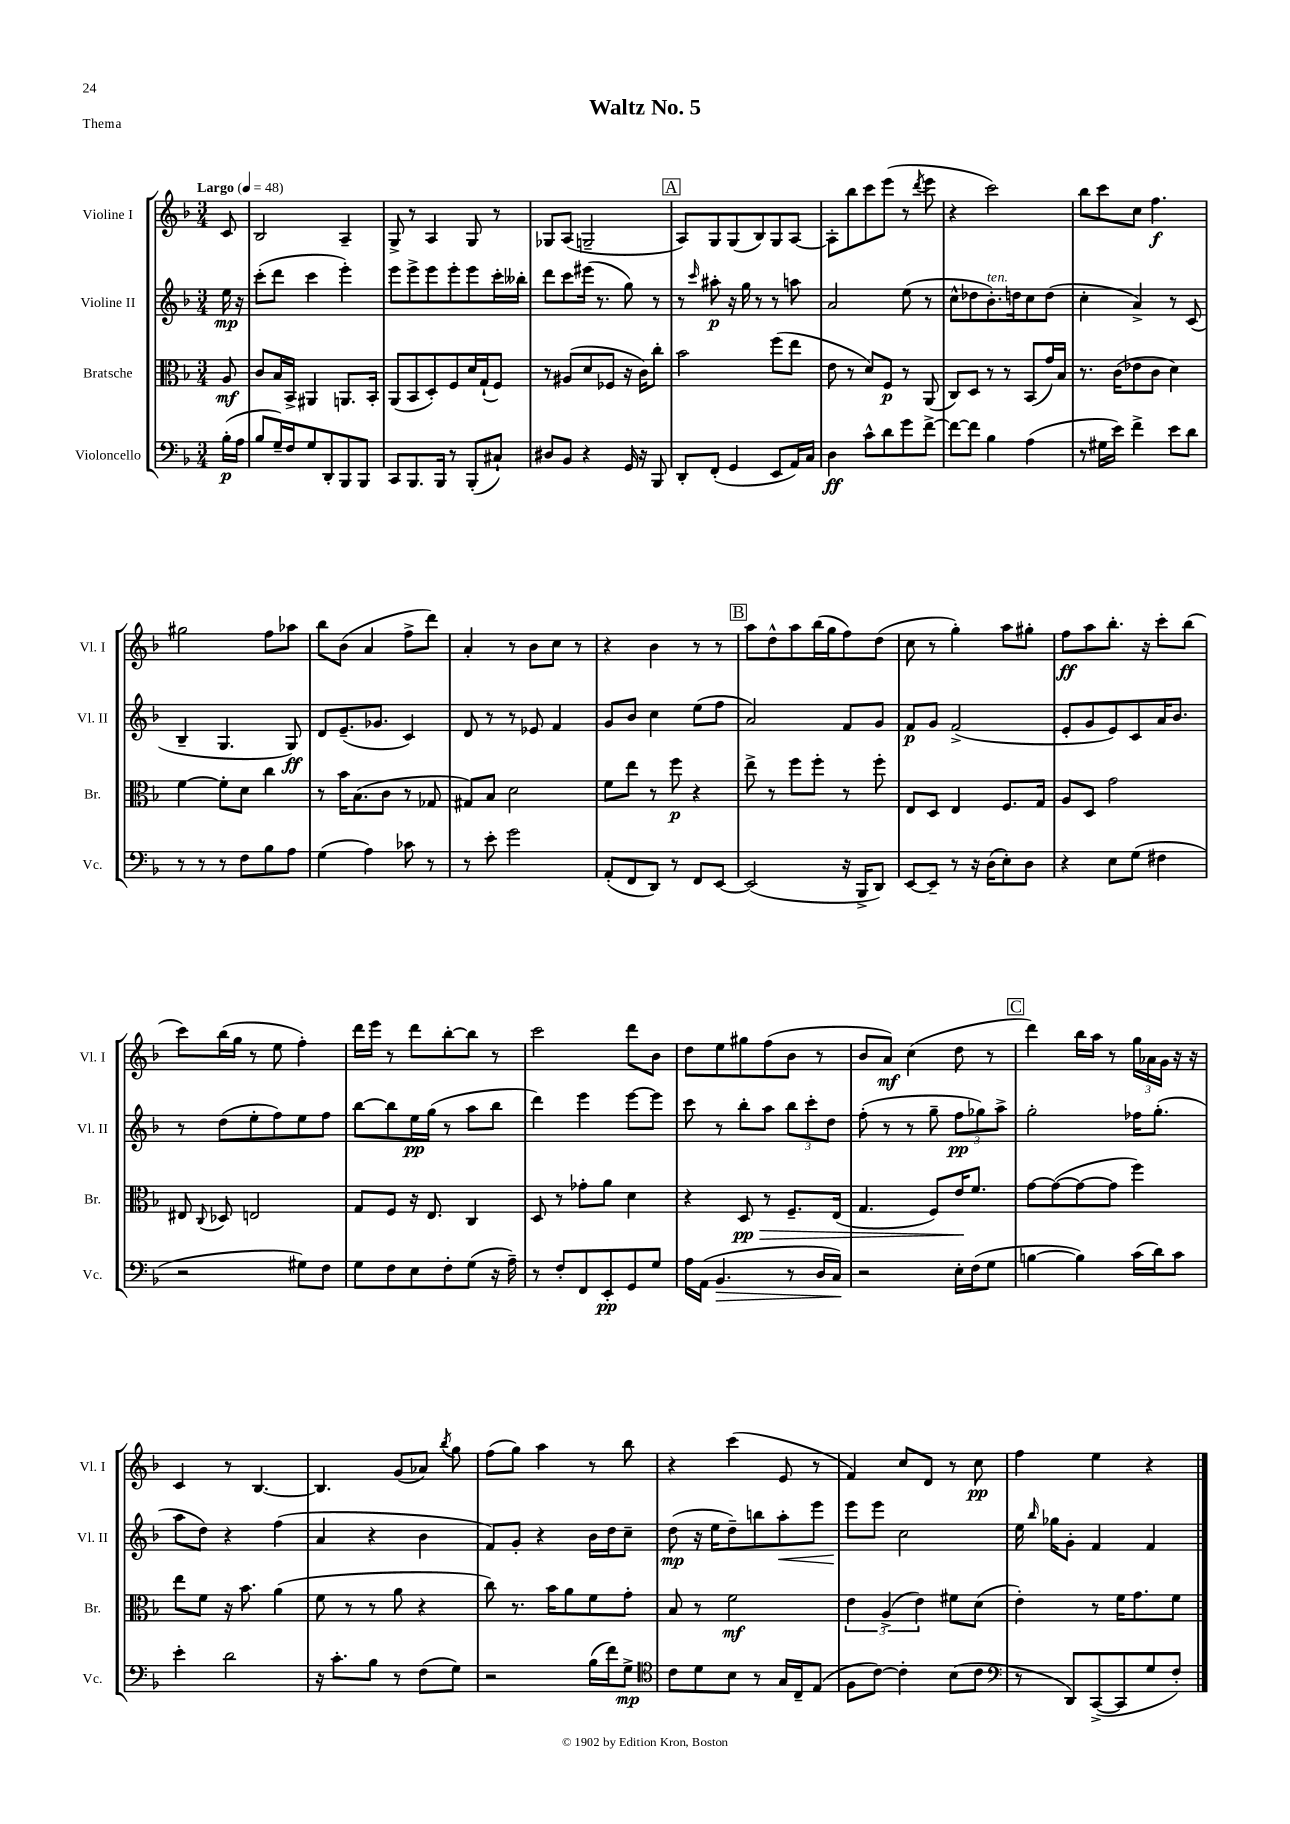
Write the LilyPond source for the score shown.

\header { title = "Waltz No. 5" piece = "Thema" }
<<
\new StaffGroup <<
\new Staff = "s0" \with { instrumentName = "Violine I" shortInstrumentName = "Vl. I" } {
    \clef treble \key f \major \numericTimeSignature \time 3/4 \partial 8 \tempo "Largo" 4 = 48
    \autoBeamOff c'8 |
    bes2 a4-- |
    g8-> r8 a4 g8 r8 |
    ges8[ a8]( g2-- |
    \mark \markup { \box "A" } a8[) g8 g8( bes8) g8 a8]~ |
    a8[-. bes''8 c'''8 e'''8]( r8 \acciaccatura { d'''8 } e'''8 |
    r4 c'''2) |
    bes''8[ c'''8 c''8] f''4.\f |
    gis''2 f''8[ aes''8] |
    bes''8[ bes'8]( a'4 f''8[-> d'''8]) |
    a'4-. r8 bes'8[ c''8] r8 |
    r4 bes'4 r8 r8 |
    \mark \markup { \box "B" } a''8[ d''8-^ a''8 bes''16( g''16 f''8) d''8]( |
    c''8 r8 g''4-.) a''8[ gis''8]-. |
    f''8[\ff a''8 bes''8.]-. r16 c'''8[-. bes''8]( |
    c'''8[) bes''16( g''16] r8 e''8 f''4-.) |
    d'''16[ e'''16] r8 d'''8[ bes''8~-. bes''8] r8 |
    c'''2 d'''8[ bes'8] |
    d''8[ e''8 gis''8 f''8( bes'8] r8 |
    bes'8[ a'8]\mf) c''4( d''8 r8 |
    \mark \markup { \box "C" } d'''4) bes''16[ a''16] r8 \tuplet 3/2 { g''16[ aes'16 g'16] } r16 r16 |
    c'4 r8 bes4.~ |
    bes4. g'8[( aes'8]) \acciaccatura { bes''8 } g''8 |
    f''8[( g''8]) a''4 r8 bes''8 |
    r4 c'''4( e'8 r8 |
    f'4) c''8[ d'8] r8 c''8\pp |
    f''4 e''4 r4 \bar "|." |
}
\new Staff = "s1" \with { instrumentName = "Violine II" shortInstrumentName = "Vl. II" } {
    \clef treble \key f \major \numericTimeSignature \time 3/4 \partial 8
    \autoBeamOff e''16\mp r16 |
    c'''8[-.( d'''8] c'''4 e'''4-.) |
    e'''8[ e'''8-> e'''8 e'''8-. e'''8 c'''16-. beses''16]-. |
    d'''8[ c'''8 eis'''16]( r8. g''8) r8 |
    \mark \markup { \box "A" } r8 \grace { c'''16 } ais''8-.\p r16 g''16 r8 r8 a''8 |
    a'2 e''8( r8 |
    c''8[-^ des''8 bes'8.-.^\markup { \italic "ten." }) d''16 c''8 d''8]( |
    c''4-. a'4->) r8 c'8( |
    bes4-- g4. g8\ff) |
    d'8[ e'8.--( ges'8.] c'4) |
    d'8 r8 r8 ees'8 f'4 |
    g'8[ bes'8] c''4 e''8[( f''8] |
    \mark \markup { \box "B" } a'2) f'8[ g'8] |
    f'8[\p g'8] f'2->( |
    e'8[-. g'8 e'8) c'8 a'16 bes'8.] |
    r8 d''8[( e''8-. f''8) e''8 f''8] |
    bes''8[~ bes''8 e''16\pp g''16]( r8 a''8[ bes''8] |
    d'''4) e'''4 e'''8[~ e'''8] |
    c'''8 r8 bes''8[-. a''8] \tuplet 3/2 { bes''8[ c'''8-. d''8] } |
    f''8-.( r8 r8 g''8-- \tuplet 3/2 { f''8[\pp ges''8) a''8]-> } |
    \mark \markup { \box "C" } g''2-. fes''16[ g''8.]-.( |
    a''8[ d''8]) r4 f''4( |
    a'4 r4 bes'4 |
    f'8[) g'8]-. r4 bes'16[ d''16 c''8]-- |
    d''8\mp( r16 e''16[ d''8--) b''8 a''8-.\< e'''8] |
    e'''8[\! e'''8] c''2 |
    e''16 \grace { bes''16 } ges''16[ g'8]-. f'4 f'4 \bar "|." |
}
\new Staff = "s2" \with { instrumentName = "Bratsche" shortInstrumentName = "Br." } {
    \clef alto \key f \major \numericTimeSignature \time 3/4 \partial 8
    \autoBeamOff a8\mf |
    c'8[ bes16 bes,16]-> ais,4 a,8.[ bes,16]-. |
    a,8[( bes,8 d8-.) f8 d'16 g16-!( f8]) |
    r8 ais8[( d'8 fes8] r16 c'16[) c''8]-. |
    \mark \markup { \box "A" } bes'2 f''8[( e''8] |
    e'8 r8 d'8[) f8]\p r8 a,8( |
    c8[) d8] r8 r8 bes,8[( g'16) bes16] |
    r8. c'16[( ees'8 c'8] d'4) |
    f'4~ f'8[-. d'8] c''4 |
    r8 bes'16[ bes8.( c'8] r8 ges8 |
    gis8[) bes8] d'2 |
    f'8[ e''8] r8 f''8\p r4 |
    \mark \markup { \box "B" } e''8-> r8 f''8[ f''8]-. r8 f''8-. |
    e8[ d8] e4 f8.[ g16] |
    a8[ d8] g'2 |
    eis8 \appoggiatura { c8 } des8 e2 |
    g8[ f8] r16 e8. c4 |
    d8 r8 ges'8[-. a'8] d'4 |
    r4 d8\pp\> r8 f8.[-- e16]( |
    g4. f8[) e'16\! f'8.] |
    \mark \markup { \box "C" } g'8[~ g'8~( g'8~ g'8] f''4) |
    e''8[ f'8] r16 bes'8. a'4( |
    f'8 r8 r8 a'8 r4 |
    c''8) r8. bes'16[ a'8 f'8 g'8]-. |
    bes8 r8 f'2\mf |
    \tuplet 3/2 { e'4 a4->( e'4) } fis'8[ d'8]( |
    e'4-.) r8 f'16[ g'8. f'8] \bar "|." |
}
\new Staff = "s3" \with { instrumentName = "Violoncello" shortInstrumentName = "Vc." } {
    \clef bass \key f \major \numericTimeSignature \time 3/4 \partial 8
    \autoBeamOff bes16[-.\p( a16] |
    bes8[ g16--) f16 g8 d,8-. bes,,8 bes,,8] |
    c,8[ bes,,8. bes,,16] r8 bes,,8[-.( cis8]-!) |
    dis8[ bes,8] r4 g,16 r16 bes,,8 |
    \mark \markup { \box "A" } d,8[-. f,8]-.( g,4 e,8[ a,16) c16] |
    d4\ff c'8[-^ d'8 g'8 f'8]~-> |
    f'8[~ f'8] bes4 a4( |
    r8 gis16[ e'16]) f'4-> e'8[ d'8] |
    r8 r8 r8 f8[ bes8 a8] |
    g4( a4) ces'8 r8 |
    r8 e'8-. g'2 |
    a,8[-.( f,8 d,8]) r8 f,8[ e,8]~ |
    \mark \markup { \box "B" } e,2( r16 bes,,16[-> d,8]) |
    e,8[~ e,8]-- r8 r16 d16[( e8-.) d8] |
    r4 e8[ g8]( fis4 |
    r2 gis8[) f8] |
    g8[ f8 e8 f8-. g8]( r16 a16--) |
    r8 f8[-. f,8 e,8-.\pp g,8 g8] |
    a16[ a,16]( bes,4.\> r8 d16[ c16]\!) |
    r2 e16[-. f16( g8] |
    \mark \markup { \box "C" } b4~ b4) c'16[( d'16) c'8] |
    e'4-. d'2 |
    r16 c'8.[-. bes8] r8 f8[( g8]) |
    r2 bes16[( f'16) g8]->\mp |
    \clef tenor c'8[ d'8 bes8] r8 g16[ c16-- e8]( |
    f8[ c'8]~) c'4-. bes8[( c'8] |
    \clef bass r8 d,8[) c,8~->( c,8 g8 f8]-.) \bar "|." |
}
>>
>>
\layout { \context { \Score \remove "Bar_number_engraver" } }
